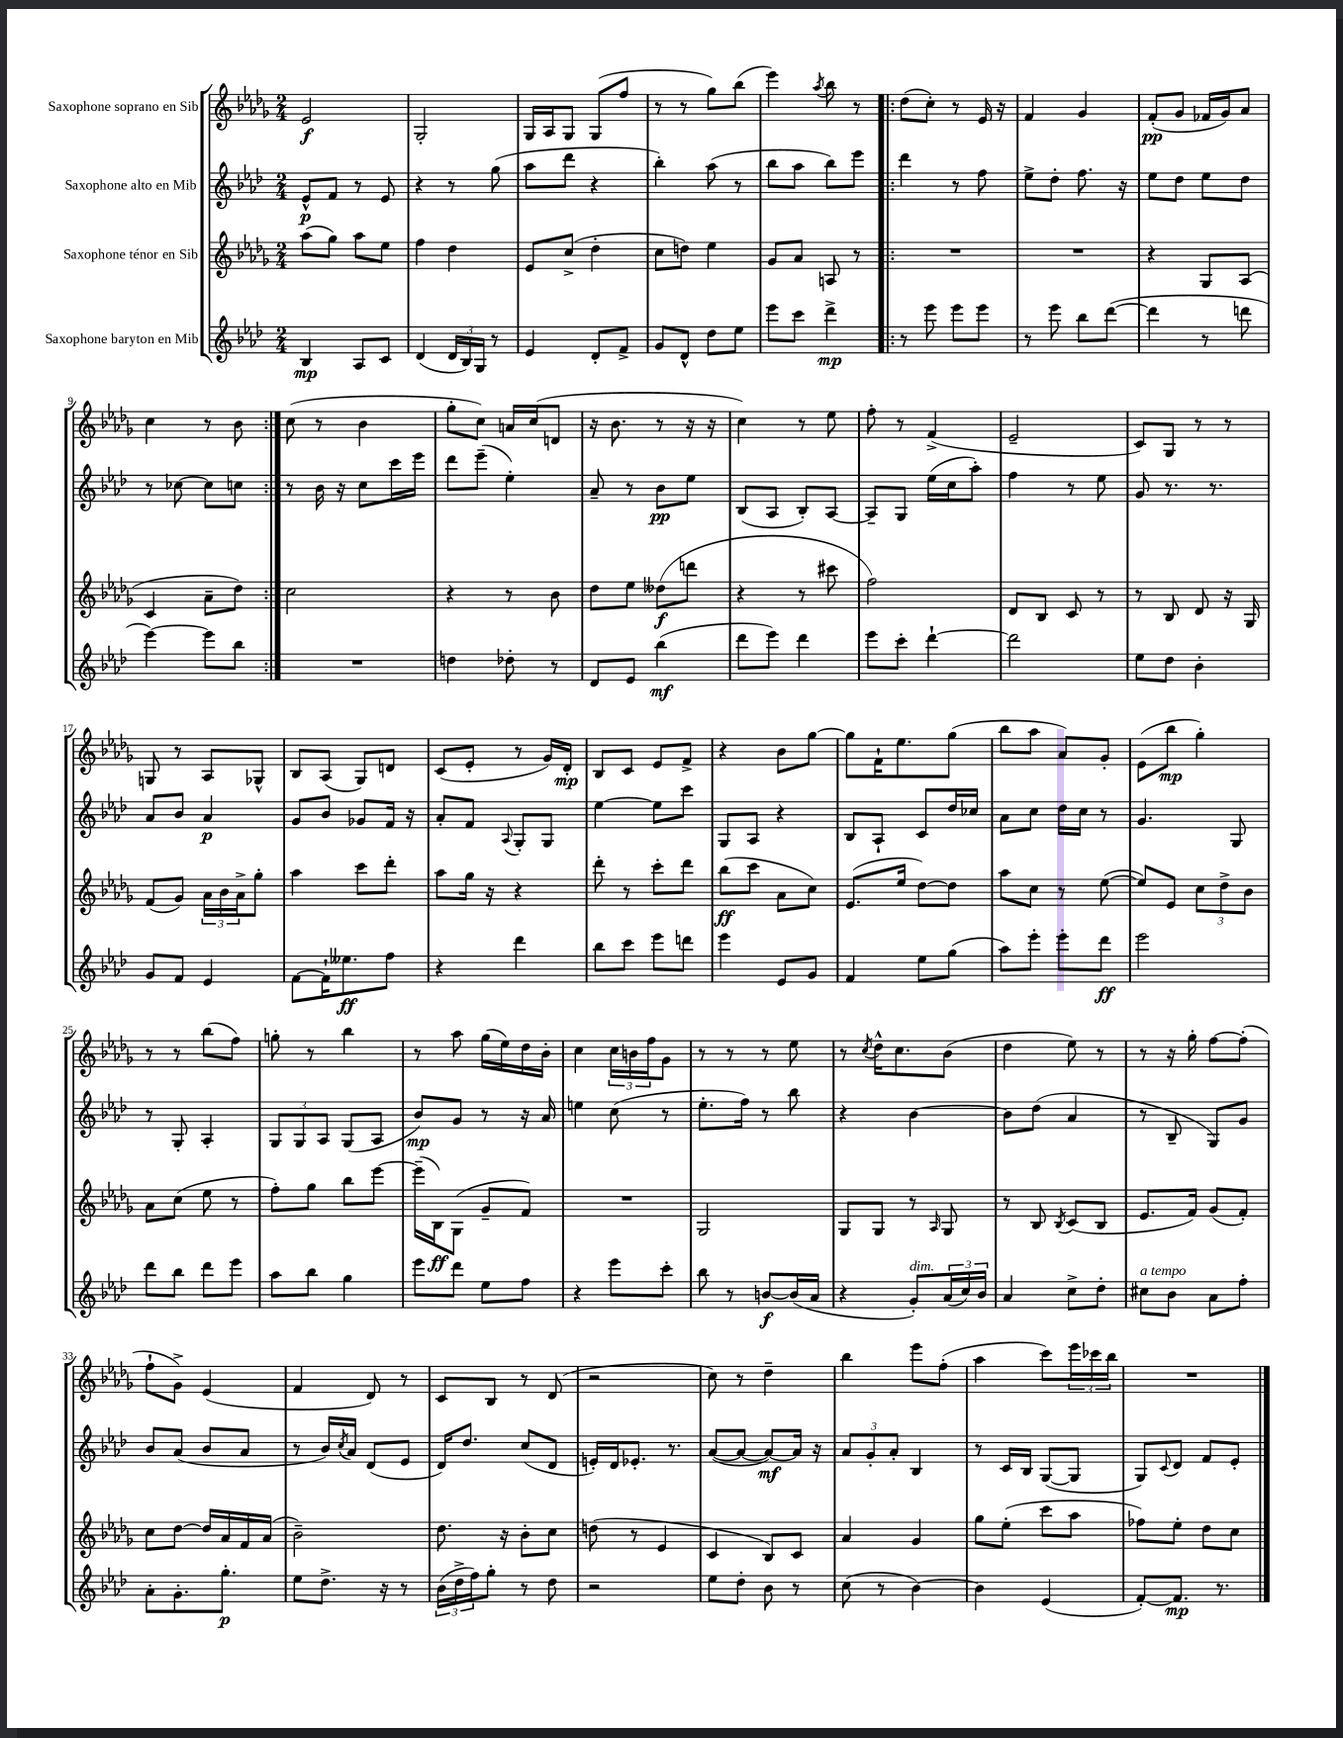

**kern	**dynam	**kern	**dynam	**kern	**dynam	**kern	**dynam
*part4	*part4	*part3	*part3	*part2	*part2	*part1	*part1
*staff4	*staff4	*staff3	*staff3	*staff2	*staff2	*staff1	*staff1
*I"Saxophone baryton en Mib	*	*I"Saxophone ténor en Sib	*	*I"Saxophone alto en Mib	*	*I"Saxophone soprano en Sib	*
*clefG2	*	*clefG2	*	*clefG2	*	*clefG2	*
*k[b-e-a-d-]	*	*k[b-e-a-d-g-]	*	*k[b-e-a-d-]	*	*k[b-e-a-d-g-]	*
*M2/4	*	*M2/4	*	*M2/4	*	*M2/4	*
=1	=1	=1	=1	=1	=1	=1	=1
4B-/	mp	(8aa-\L	.	8e-^^/L	p	2e-/	f
.	.	8gg-\J)	.	8f/J	.	.	.
8A-/L	.	8aa-\L	.	8r	.	.	.
8c/J	.	8ee-\J	.	8e-/	.	.	.
=2	=2	=2	=2	=2	=2	=2	=2
(4d-/	.	4ff\	.	4r	.	2G-'/	.
24d-/LL	.	4dd-\	.	8r	.	.	.
24B-/)	.	.	.	.	.	.	.
24G/JJ	.	.	.	.	.	.	.
8r	.	.	.	(8gg\	.	.	.
=3	=3	=3	=3	=3	=3	=3	=3
4e-/	.	8e-/L	.	8aa-\L	.	16G-/LL	.
.	.	.	.	.	.	16A-/J	.
.	.	(8cc^/J	.	8ddd-\J	.	8G-/J	.
8d-'/L	.	4dd-'\	.	4r	.	(8G-/L	.
8f^/J	.	.	.	.	.	8ff/J	.
=4	=4	=4	=4	=4	=4	=4	=4
8g/L	.	8cc\L	.	4bb-'\)	.	8r	.
8d-^^/J	.	8ddn\J)	.	.	.	8r	.
8dd-\L	.	4ee-\	.	(8aa-\	.	8gg-\L)	.
8ee-\J	.	.	.	8r	.	(8bb-\J	.
=5	=5	=5	=5	=5	=5	=5	=5
8eee-\L	.	8g-/L	.	8bb-\L	.	4eee-\)	.
8ccc\J	.	8a-/J	.	8aa-\J	.	.	.
.	.	.	.	.	.	8qaa-/	.
4ddd-^\	mp	8An/	.	8bb-\L)	.	8bb-\	.
.	.	8r	.	8eee-\J	.	8r	.
=6!|:	=6!|:	=6!|:	=6!|:	=6!|:	=6!|:	=6!|:	=6!|:
8r	.	2r	.	4ddd-\	.	(8dd-\L	.
8eee-\	.	.	.	.	.	8cc'\J)	.
8eee-\L	.	.	.	8r	.	8r	.
8eee-\J	.	.	.	8ff\	.	16e-/	.
.	.	.	.	.	.	16r	.
=7	=7	=7	=7	=7	=7	=7	=7
8r	.	2r	.	8ee-^\L	.	4f/	.
8eee-\	.	.	.	8dd-'\J	.	.	.
8bb-\L	.	.	.	8.ff\	.	4g-/	.
([8ddd-\J	.	.	.	.	.	.	.
.	.	.	.	16r	.	.	.
=8	=8	=8	=8	=8	=8	=8	=8
4ddd-\]	.	4r	.	8ee-\L	.	(8f'/L	pp
.	.	.	.	8dd-\J	.	8g-/J	.
8r	.	8G-/L	.	8ee-\L	.	16f-X/LL	.
.	.	.	.	.	.	16g-/J)	.
8dddn\	.	(8A-/J	.	8dd-\J	.	8a-/J	.
!!LO:LB:g=z
=9	=9	=9	=9	=9	=9	=9	=9
[4eee-\)	.	4c/	.	8r	.	4cc\	.
.	.	.	.	[8cc-X\	.	.	.
8eee-\L]	.	8a-~\L	.	8cc-\L]	.	8r	.
8bb-\J	.	8dd-\J)	.	8ccn\J	.	8b-\	.
=10:|!	=10:|!	=10:|!	=10:|!	=10:|!	=10:|!	=10:|!	=10:|!
2r	.	2cc\	.	8r	.	(8cc\	.
.	.	.	.	16b-\	.	8r	.
.	.	.	.	16r	.	.	.
.	.	.	.	8cc\L	.	4b-\	.
.	.	.	.	16ccc\L	.	.	.
.	.	.	.	16eee-\JJ	.	.	.
=11	=11	=11	=11	=11	=11	=11	=11
4ddn\	.	4r	.	8ddd-\L	.	8gg-'\L	.
.	.	.	.	(8eee-~\J	.	8cc\J)	.
8dd-X'\	.	8r	.	4ee-'\)	.	16an/LL	.
.	.	.	.	.	.	(16cc/J	.
8r	.	8b-\	.	.	.	8dn/J	.
=12	=12	=12	=12	=12	=12	=12	=12
8d-/L	.	8dd-\L	.	8a-~/	.	16r	.
.	.	.	.	.	.	8.b-\	.
8e-/J	.	8ee-\J	.	8r	.	.	.
(4bb-\	mf	(8dd--X\L	f	8b-\L	pp	8r	.
.	.	8dddn\J	.	8ee-\J	.	16r	.
.	.	.	.	.	.	16r	.
=13	=13	=13	=13	=13	=13	=13	=13
8ddd-\L	.	4r	.	(8B-/L	.	4cc\)	.
8eee-\J)	.	.	.	8A-/J	.	.	.
4ddd-\	.	8r	.	8B-'/L)	.	8r	.
.	.	8ccc#X\	.	[8A-/J	.	8ee-\	.
=14	=14	=14	=14	=14	=14	=14	=14
8eee-\L	.	2ff\)	.	8A-~/L]	.	8ff'\	.
8ccc'\J	.	.	.	8G/J	.	8r	.
[4ddd-`\	.	.	.	(16ee-\LL	.	(4f^/	.
.	.	.	.	16cc\J	.	.	.
.	.	.	.	8aa-'\J)	.	.	.
=15	=15	=15	=15	=15	=15	=15	=15
2ddd-\]	.	8d-/L	.	4ff\	.	2e-~/	.
.	.	8B-/J	.	.	.	.	.
.	.	8c/	.	8r	.	.	.
.	.	8r	.	8ee-\	.	.	.
=16	=16	=16	=16	=16	=16	=16	=16
8ee-\L	.	8r	.	8g/	.	8c/L)	.
8dd-\J	.	8B-/	.	8.r	.	8G-/J	.
4b-'\	.	8d-/	.	.	.	8r	.
.	.	.	.	8.r	.	.	.
.	.	16r	.	.	.	8r	.
.	.	16G-/	.	.	.	.	.
!!LO:LB:g=z
=17	=17	=17	=17	=17	=17	=17	=17
8g/L	.	(8f/L	.	8a-/L	.	8Gn/	.
8f/J	.	8g-/J)	.	8b-/J	.	8r	.
4e-/	.	24a-\LL	.	4a-/	p	8A-/L	.
.	.	24b-\	.	.	.	.	.
.	.	24a-^\J	.	.	.	.	.
.	.	8gg-'\J	.	.	.	8G-X^^/J	.
=18	=18	=18	=18	=18	=18	=18	=18
[8f\L	.	4aa-\	.	8g/L	.	8B-/L	.
16f`\K]	.	.	.	8b-/J	.	(8A-/J	.
8.ee--X\	ff	.	.	.	.	.	.
.	.	8ccc\L	.	8g-X/L	.	8G-/L)	.
8ff\J	.	8ddd-'\J	.	16f/Jk	.	8dn/J	.
.	.	.	.	16r	.	.	.
=19	=19	=19	=19	=19	=19	=19	=19
4r	.	8aa-\L	.	8a-'/L	.	(8c/L	.
.	.	16gg-\Jk	.	8f/J	.	8e-'/J	.
.	.	16r	.	.	.	.	.
.	.	.	.	8qqA-/	.	.	.
4ddd-\	.	4r	.	8G'/L	.	8r	.
.	.	.	.	8G/J	.	16g-/LL)	.
.	.	.	.	.	.	16d-'/JJ	mp
=20	=20	=20	=20	=20	=20	=20	=20
8bb-\L	.	8ddd-'\	.	[4ee-\	.	8B-/L	.
8ccc\J	.	8r	.	.	.	8c/J	.
8eee-\L	.	8ccc'\L	.	8ee-\L]	.	8e-/L	.
8dddn\J	.	8ddd-\J	.	8ccc\J	.	8f^/J	.
=21	=21	=21	=21	=21	=21	=21	=21
4eee-\	.	(8bb-\L	ff	8G/L	.	4r	.
.	.	8ccc\J	.	8A-/J	.	.	.
8e-/L	.	8a-\L	.	4r	.	8b-\L	.
8g/J	.	8cc\J)	.	.	.	[8gg-\J	.
=22	=22	=22	=22	=22	=22	=22	=22
4f/	.	(8.e-/L	.	8B-/L	.	8gg-\L]	.
.	.	.	.	8A-`/J	.	16f`\K	.
.	.	16ee-/Jk	.	.	.	8.ee-\	.
8ee-\L	.	[8dd-\L)	.	8c/L	.	.	.
(8gg\J	.	8dd-\J]	.	16dd-/L	.	(8gg-\J	.
.	.	.	.	16cc-X/JJ	.	.	.
=23	=23	=23	=23	=23	=23	=23	=23
8aa-\L)	.	8aa-\L	.	8a-\L	.	8bb-\L	.
8eee-'\J	.	8cc\J	.	8cc\J	.	8aa-\J	.
8eee-'\L	.	8r	.	16dd-\LL	.	8a-/L)	.
.	.	.	.	16cc\JJ	.	.	.
8ddd-\J	ff	([8ee-\	.	8r	.	8g-'/J	.
=24	=24	=24	=24	=24	=24	=24	=24
2eee-\	.	8ee-/L])	.	4.g/	.	(8e-\L	.
.	.	8e-/J	.	.	.	8bb-\J	mp
.	.	12cc\L	.	.	.	4gg-'\)	.
.	.	12dd-^\	.	.	.	.	.
.	.	.	.	8G/	.	.	.
.	.	12b-\J	.	.	.	.	.
!!LO:LB:g=z
=25	=25	=25	=25	=25	=25	=25	=25
8ddd-\L	.	8a-\L	.	8r	.	8r	.
8bb-\J	.	(8cc\J	.	8G'/	.	8r	.
8ddd-\L	.	8ee-\	.	4A-'/	.	(8bb-\L	.
8eee-\J	.	8r	.	.	.	8ff\J)	.
=26	=26	=26	=26	=26	=26	=26	=26
8aa-\L	.	8ff'\L)	.	12G/L	.	8ggn'\	.
.	.	.	.	12G/	.	.	.
8bb-\J	.	8gg-\J	.	.	.	8r	.
.	.	.	.	12A-/J	.	.	.
4gg\	.	8bb-\L	.	(8G/L	.	4bb-\	.
.	.	[8eee-\J	.	8A-/J	.	.	.
=27	=27	=27	=27	=27	=27	=27	=27
8eee-\L	.	(16eee-~\LL]	.	8b-/L)	mp	8r	.
.	.	16B-\J)	ff	.	.	.	.
8ddd-\J	.	(8G-\J	.	8g/J	.	8aa-\	.
8ee-\L	.	8g-~/L	.	8r	.	(16gg-\LL	.
.	.	.	.	.	.	16ee-\)	.
8ff\J	.	8f/J)	.	16r	.	16dd-\	.
.	.	.	.	16a-/	.	16b-'\JJ	.
=28	=28	=28	=28	=28	=28	=28	=28
4r	.	2r	.	4een\	.	4cc\	.
8eee-\L	.	.	.	(8cc\	.	24cc\LL	.
.	.	.	.	.	.	24bn\	.
.	.	.	.	.	.	24ff\J	.
8ccc'\J	.	.	.	8r	.	8g-\J	.
=29	=29	=29	=29	=29	=29	=29	=29
8bb-\	.	2G-/	.	8.ee-'\L	.	8r	.
8r	.	.	.	.	.	8r	.
.	.	.	.	16ff\Jk)	.	.	.
[8bn/L	f	.	.	8r	.	8r	.
(16b/L]	.	.	.	8bb-\	.	8ee-\	.
16a-/JJ	.	.	.	.	.	.	.
=30	=30	=30	=30	=30	=30	=30	=30
4r	.	8G-/L	.	4r	.	8r	.
.	.	.	.	.	.	8qcc/	.
.	.	8G-/J	.	.	.	16dd-^^\KL	.
.	.	.	.	.	.	8.cc\	.
!LO:TX:a:i:t=dim.	!	!	!	!	!	!	!
8g'/L)	.	8r	.	[4b-\	.	.	.
.	.	16qqA-/	.	.	.	.	.
(24a-/L	.	8G-/	.	.	.	(8b-\J	.
24cc/)	.	.	.	.	.	.	.
24b-/JJ	.	.	.	.	.	.	.
=31	=31	=31	=31	=31	=31	=31	=31
4a-/	.	8r	.	8b-\L]	.	4dd-\	.
.	.	8B-/	.	(8dd-\J	.	.	.
.	.	8qB-/	.	.	.	.	.
8cc^\L	.	(8c/L	.	4a-/	.	8ee-\)	.
8dd-'\J	.	8B-/J	.	.	.	8r	.
=32	=32	=32	=32	=32	=32	=32	=32
!LO:TX:a:i:t=a tempo	!	!	!	!	!	!	!
8cc#X\L	.	8.e-/L	.	8r	.	8r	.
8b-\J	.	.	.	8B-~/	.	16r	.
.	.	16f/Jk)	.	.	.	16gg-'\	.
8a-\L	.	(8g-/L	.	8G/L)	.	[8ff\L	.
8ff'\J	.	8f'/J)	.	8g/J	.	(8ff'\J]	.
!!LO:LB:g=z
=33	=33	=33	=33	=33	=33	=33	=33
8a-'\L	.	8cc\L	.	8b-/L	.	8ff`\L	.
8.g'\	.	[8dd-\J	.	(8a-/J	.	8g-^\J)	.
.	.	16dd-/LL]	.	8b-/L	.	(4e-/	.
8.gg'\J	p	16a-/	.	.	.	.	.
.	.	16f/	.	8a-/J	.	.	.
.	.	(16a-/JJ	.	.	.	.	.
=34	=34	=34	=34	=34	=34	=34	=34
8ee-\L	.	2b-~\)	.	8r	.	4f/	.
8.dd-^\J	.	.	.	16b-/LL)	.	.	.
.	.	.	.	8qcc/	.	.	.
.	.	.	.	16a-/JJ	.	.	.
.	.	.	.	(8d-/L	.	8d-/)	.
16r	.	.	.	.	.	.	.
8r	.	.	.	8e-/J	.	8r	.
=35	=35	=35	=35	=35	=35	=35	=35
(24b-\LL	.	8.dd-\	.	16d-/KL)	.	8c/L	.
24dd-^\	.	.	.	.	.	.	.
.	.	.	.	8.dd-/J	.	.	.
24ff\J)	.	.	.	.	.	.	.
8gg'\J	.	.	.	.	.	8B-/J	.
.	.	16r	.	.	.	.	.
8r	.	8b-'\L	.	(8cc/L	.	8r	.
8dd-\	.	8cc\J	.	8d-/J	.	(8d-/	.
=36	=36	=36	=36	=36	=36	=36	=36
2r	.	(8ddn\	.	16en'/LL)	.	2r	.
.	.	.	.	16d-/J	.	.	.
.	.	8r	.	8.e-X'/J	.	.	.
.	.	4e-/	.	.	.	.	.
.	.	.	.	8.r	.	.	.
=37	=37	=37	=37	=37	=37	=37	=37
8ee-\L	.	4c/	.	([8a-/L	.	8cc\)	.
8dd-'\J	.	.	.	8a-/J_	.	8r	.
8b-\	.	8B-/L)	.	8a-/L_)	mf	4dd-~\	.
8r	.	8c/J	.	16a-/Jk]	.	.	.
.	.	.	.	16r	.	.	.
=38	=38	=38	=38	=38	=38	=38	=38
(8cc\	.	4a-/	.	12a-/L	.	4bb-\	.
.	.	.	.	12g'/	.	.	.
8r	.	.	.	.	.	.	.
.	.	.	.	12a-'/J	.	.	.
[4b-\)	.	4g-/	.	4B-/	.	8eee-\L	.
.	.	.	.	.	.	(8ff'\J	.
=39	=39	=39	=39	=39	=39	=39	=39
4b-\]	.	8gg-\L	.	8r	.	4aa-\	.
.	.	(8ee-'\J	.	16c/LL	.	.	.
.	.	.	.	16B-/JJ	.	.	.
(4e-/	.	8ccc\L	.	([8G/L	.	8ccc\L)	.
.	.	8aa-\J	.	8G/J]	.	24eee-\L	.
.	.	.	.	.	.	24ccc-X\	.
.	.	.	.	.	.	24bb-\JJ	.
=40	=40	=40	=40	=40	=40	=40	=40
[8f'/L)	.	8ff-X\L)	.	8G/L)	.	2r	.
.	.	.	.	8qqc/	.	.	.
8.f/J]	mp	8ee-'\J	.	8d-/J	.	.	.
.	.	8dd-\L	.	8f/L	.	.	.
8.r	.	.	.	.	.	.	.
.	.	8cc\J	.	8e-'/J	.	.	.
==	==	==	==	==	==	==	==
*-	*-	*-	*-	*-	*-	*-	*-
